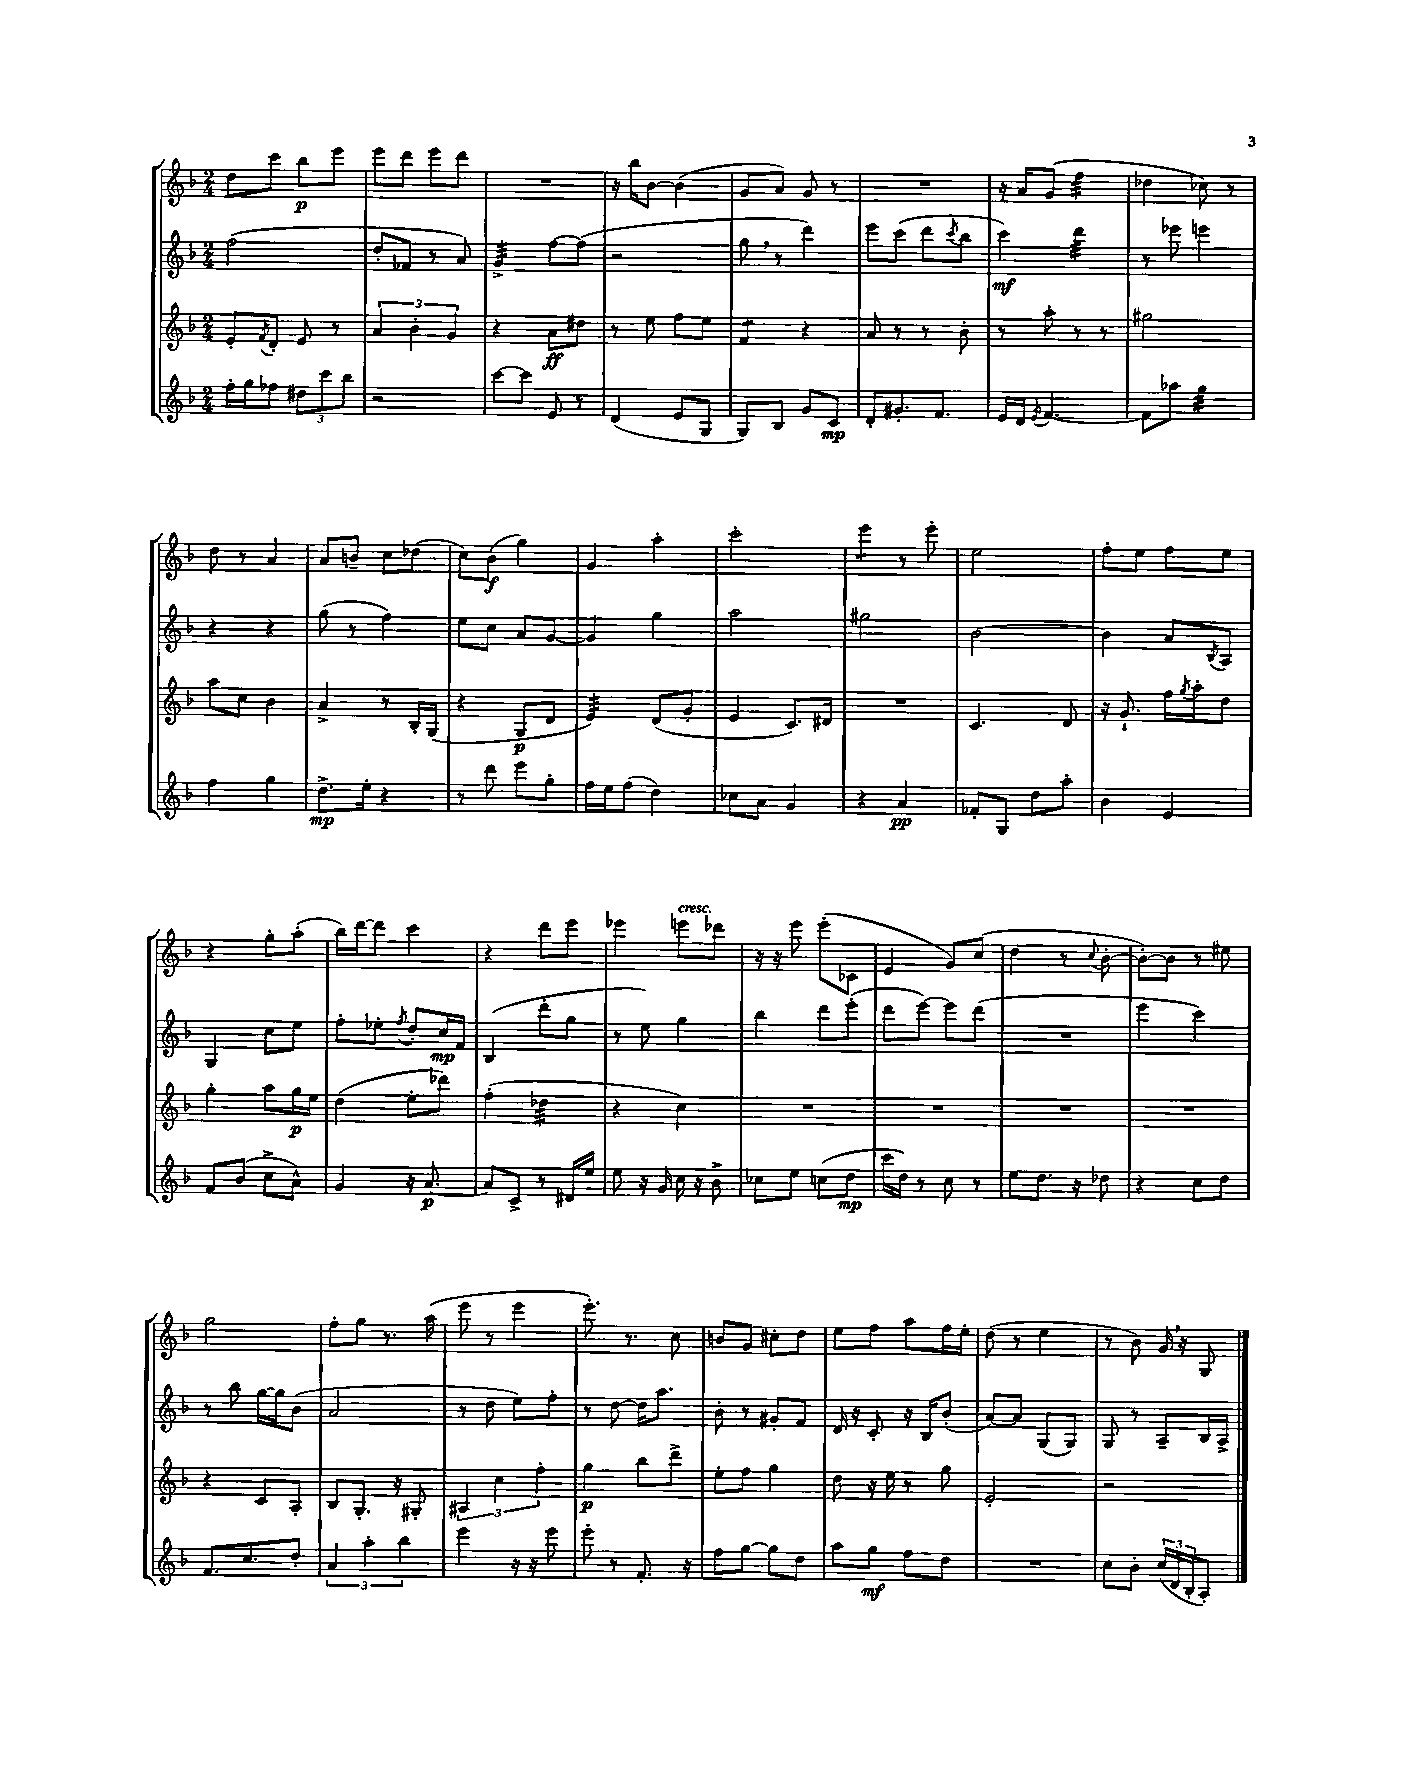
<<
\new StaffGroup <<
\new Staff = "s0" {
    \clef treble \key f \major \numericTimeSignature \time 2/4
    d''8 c'''8 bes''8\p e'''8 |
    e'''8 d'''8 e'''8 d'''8 |
    R2 |
    r16 bes''16 bes'8~ bes'4( |
    g'8 a'8) g'8 r8 |
    R2 |
    r16 a'16 g'8( f''4:32 |
    des''4 ces''8) r8 |
    d''8 r8 a'4 |
    a'8 b'8-- c''8 des''8( |
    c''8) bes'8\f( g''4) |
    g'4 a''4-. |
    c'''2-. |
    e'''4:8 r8 e'''8-. |
    e''2 |
    f''8-. e''8 f''8 e''8 |
    r4 g''8-. a''8-.( |
    bes''16) d'''16~ d'''8 c'''4 |
    r4 d'''8 e'''8 |
    ees'''4 e'''8^\markup { \italic "cresc." } des'''8 |
    r16 r16 e'''8 e'''8-.( ces'8 |
    e'4 g'8) c''8( |
    d''4 r8 \appoggiatura { c''8 } bes'8~-. |
    bes'8~-.) bes'8 r8 eis''8 |
    g''2 |
    f''8-. g''8 r8. a''16( |
    e'''8 r8 e'''4 |
    e'''8.-.) r8. c''8 |
    b'8 g'8 cis''8-. d''8 |
    e''8 f''8 a''8 f''16 e''16-. |
    d''8( r8 e''4 |
    r8 bes'8) g'16 \breathe r16 g8 \bar "|." |
}
\new Staff = "s1" {
    \clef treble \key f \major \numericTimeSignature \time 2/4
    f''2( |
    d''8-. fes'8 r8 a'8) |
    g'4:32-> f''8~ f''8( |
    r2 |
    g''8 \breathe r8 d'''4) |
    e'''8 c'''8( d'''8 \acciaccatura { c'''8 } bes''8 |
    c'''4\mf) d'''4:32 |
    r8 ees'''8 e'''4 |
    r4 r4 |
    g''8( r8 f''4) |
    e''8 c''8 a'8 g'8~ |
    g'4 g''4 |
    a''2 |
    gis''2 |
    bes'2~ |
    bes'4 a'8 \acciaccatura { bes8 } a8 |
    g4 c''8 e''8 |
    f''8-. ees''8-. \acciaccatura { f''8 } d''8-. c''16\mp f'16 |
    bes4( d'''8-. g''8 |
    r8 e''8) g''4 |
    bes''4 d'''8 e'''8-.( |
    d'''8 e'''8~) e'''8 d'''8( |
    R2 |
    e'''4 c'''4) |
    r8 bes''8 g''16~ g''16 bes'8( |
    a'2 |
    r8 d''8 e''8) f''8-. |
    r8 d''8~ d''16 a''8. |
    bes'8-. r8 gis'8-. f'8 |
    d'16 r16 c'8-. r16 bes16 bes'8-.( |
    a'8~) a'8 g8( g8) |
    g8 r8 a8-- bes16 a16-> \bar "|." |
}
\new Staff = "s2" {
    \clef treble \key f \major \numericTimeSignature \time 2/4
    e'8-. \acciaccatura { f'8 } d'8-. e'8 r8 |
    \tuplet 3/2 { a'4 bes'4-. g'4 } |
    r4 a'8\ff dis''8 |
    r8 e''8 f''8 e''8 |
    f'4:8 r4 |
    a'8 r8 r8 bes'8-. |
    r8 a''8-. r8 r8 |
    gis''2 |
    a''8 c''8 bes'4 |
    a'4-> r8 bes16-. g16( |
    r4 g8\p d'8 |
    e'4:32) d'8( g'8-. |
    e'4 c'8.) dis'16 |
    R2 |
    c'4. d'8 |
    r16 g'8.-! f''16 \acciaccatura { g''8 } a''16-. d''8 |
    g''4-. a''8 g''16\p e''16 |
    d''4( e''8-. des'''8) |
    f''4-.( des''4:32 |
    r4 c''4) |
    R2 |
    R2 |
    R2 |
    R2 |
    r4 c'8 a8-. |
    bes8 g8.-. r16 gis8-. |
    \tuplet 3/2 { ais4 c''4 f''4-. } |
    g''4\p bes''8 d'''8-> |
    e''8-. f''8 g''4 |
    d''8 r16 e''16 r8 g''8 |
    e'2-. |
    r2 \bar "|." |
}
\new Staff = "s3" {
    \clef treble \key f \major \numericTimeSignature \time 2/4
    f''16-. g''16 fes''8 \tuplet 3/2 { dis''8 c'''8 bes''8 } |
    r2 |
    c'''8~ c'''8 e'8 r8 |
    d'4( e'8 g8 |
    g8) bes8 g'8 c'8\mp |
    d'8-. gis'8.-. f'8. |
    e'16 d'16 \acciaccatura { e'8 } f'4.~ |
    f'8 aes''8 g''4:32 |
    f''4 g''4 |
    d''8.->\mp e''16-. r4 |
    r8 d'''8 e'''8 g''8-. |
    f''16 e''16 f''8( d''4) |
    ces''8 a'8 g'4 |
    r4 a'4\pp |
    fes'8-. g8 d''8 a''8-. |
    bes'4 e'4 |
    f'8 bes'8( c''8-> a'8-^) |
    g'4 r16 a'8.~\p |
    a'8 c'8-> r8 dis'16 e''16 |
    e''8 r16 g'16 c''16 r16 bes'8-> |
    ces''8 e''8 c''8( d''8\mp |
    c'''16 d''16) r8 c''8 r8 |
    e''8 d''8. r16 des''8 |
    r4 c''8 d''8 |
    f'8. c''8. d''8-. |
    \tuplet 3/2 { a'4 a''4-. bes''4 } |
    e'''4 r16 r16 e'''8 |
    e'''8-. r8 f'8.-. r16 |
    f''8 g''8~ g''8 d''8 |
    a''8 g''8\mf f''8 d''8 |
    R2 |
    c''8 bes'8-. \tuplet 3/2 { c''16( d'16 bes16-. } a8-.) \bar "|." |
}
>>
>>
\layout { \context { \Score \remove "Bar_number_engraver" } }
